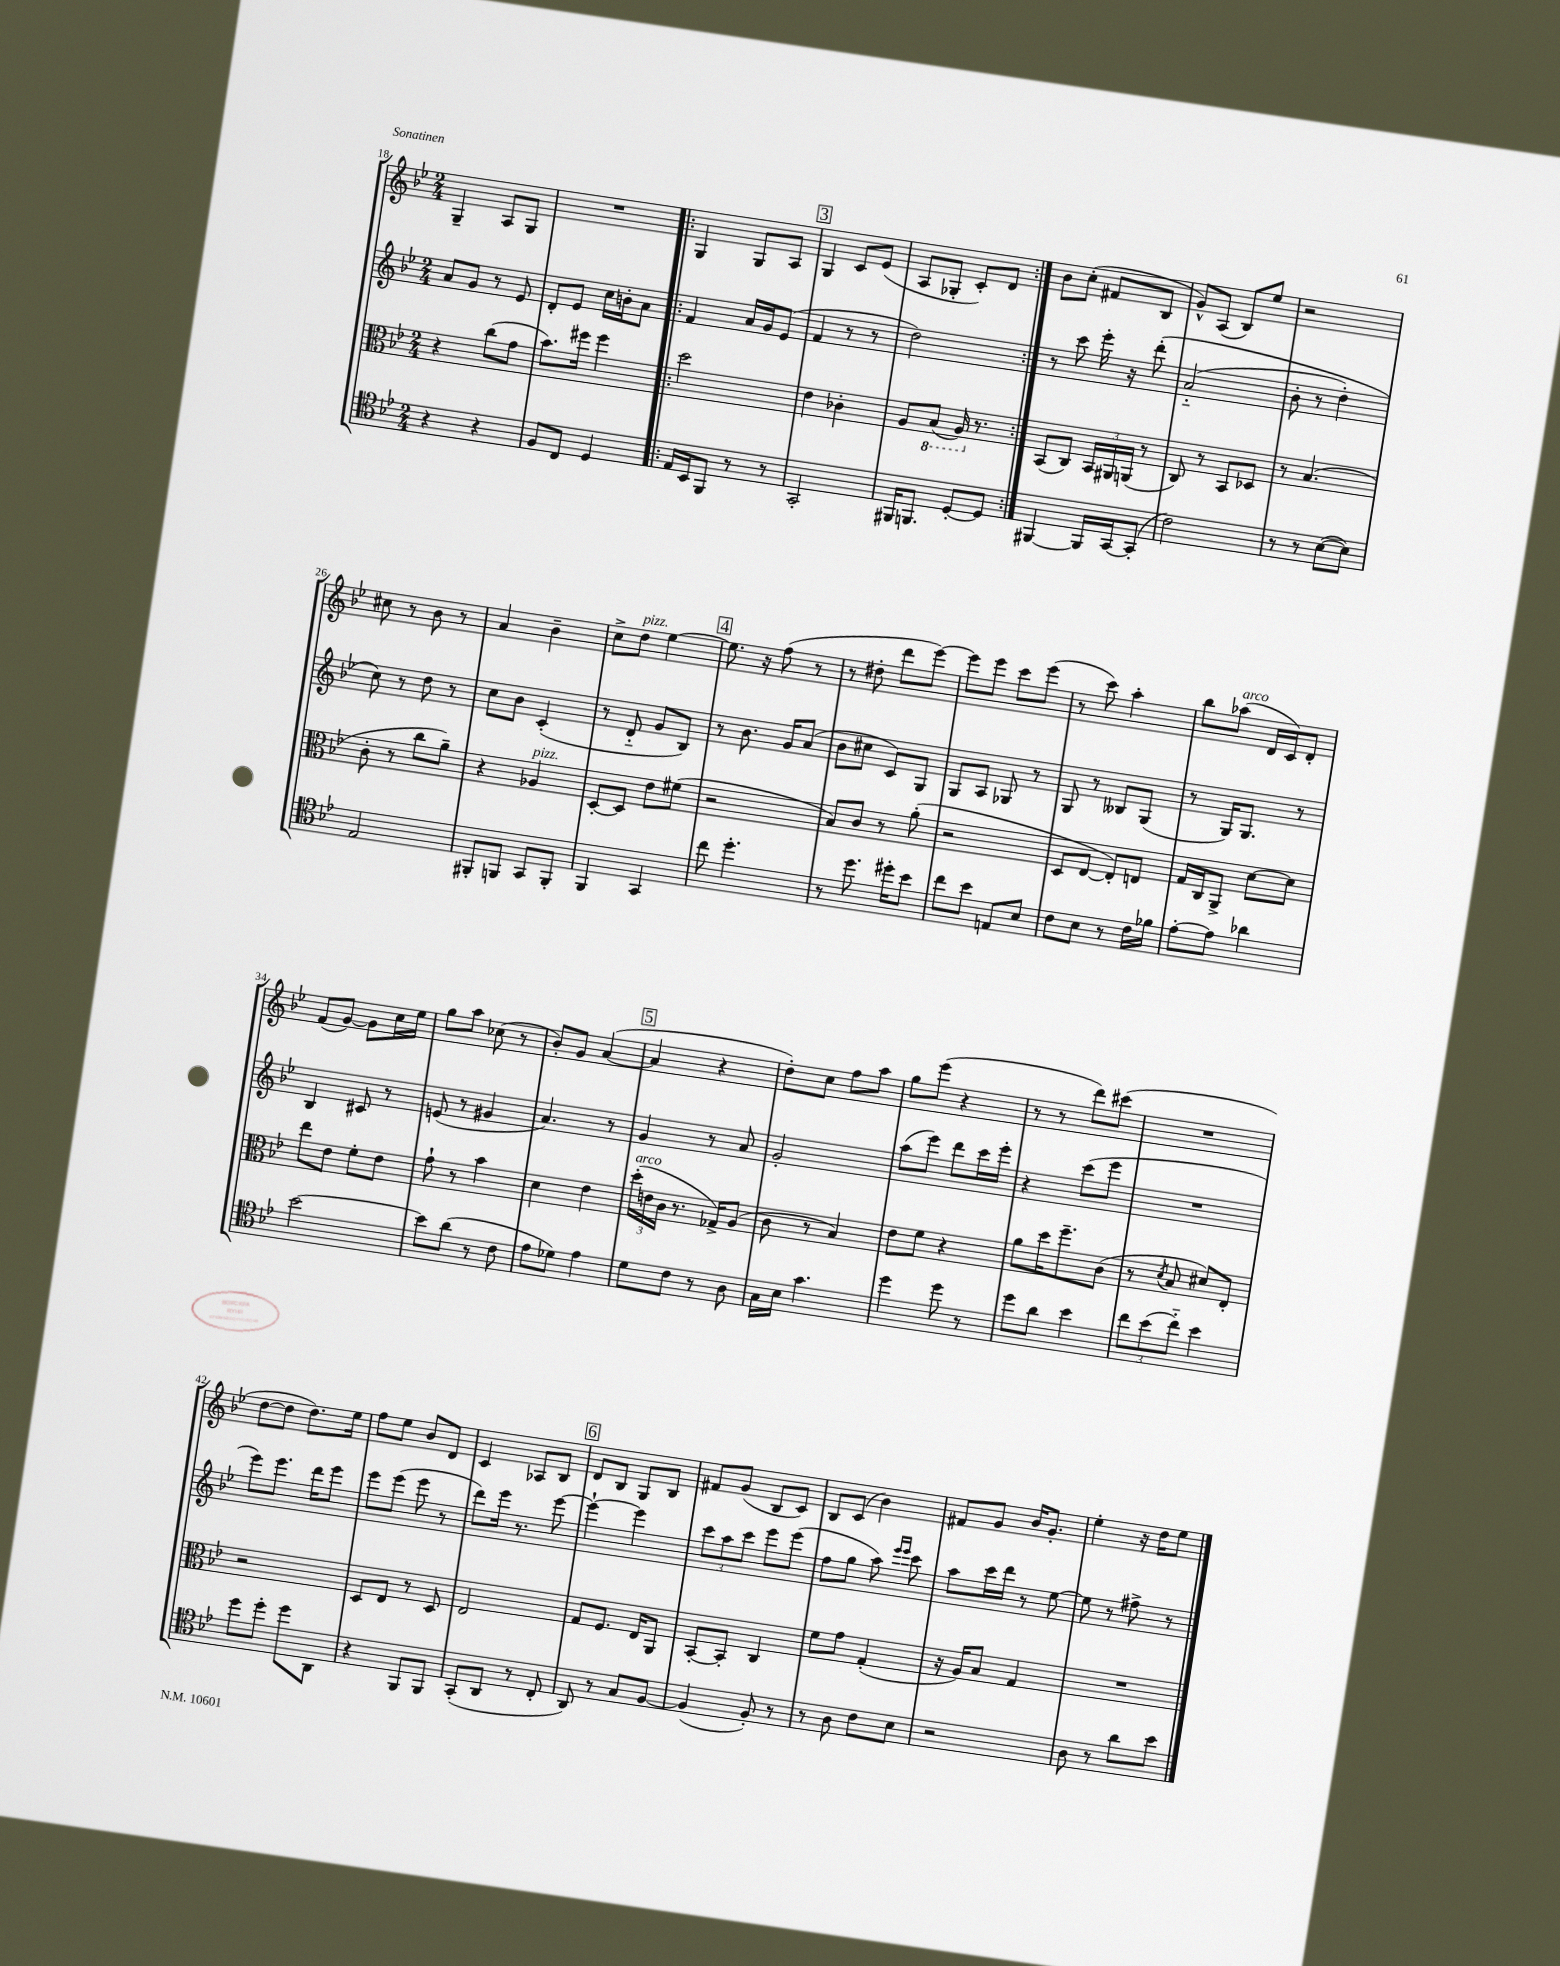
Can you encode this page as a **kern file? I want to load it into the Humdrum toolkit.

**kern	**kern	**kern	**kern
*staff4	*staff3	*staff2	*staff1
*clefC4	*clefC3	*clefG2	*clefG2
*k[b-e-]	*k[b-e-]	*k[b-e-]	*k[b-e-]
*M2/4	*M2/4	*M2/4	*M2/4
4r	4r	8a/L	4G~/
.	.	8g/J	.
4r	(8cc\L	8r	8A/L
.	8g\J	8e-/	8G/J
=	=	=	=
8F/L	8.b-\L)	8d'/L	2r
8C/J	.	8e-/J	.
.	16ff#\Jk	.	.
4D/	4ff#\	16cc\LL	.
.	.	16b'\J	.
.	.	8a\J	.
=!|:	=!|:	=!|:	=!|:
16E-/LL	2dd\	4f/	4G/
16BB-/J	.	.	.
8FF/J	.	.	.
8r	.	16a/LL	8G/L
.	.	16g/J	.
8r	.	(8e-/J	8A/J
=	=	=	=
2GG'/	4e-\	4f/	4G/
.	4c-'\	8r	8c/L
.	.	8r	(8e-/J
=	=	=	=
16FF#/LK	8A/L	2dd\)	8A/L
8.FF/J	.	.	.
.	(8BB-/J	.	8G-'/J
[8D'/L	16AA/)	.	8c'/L)
.	8.r	.	.
8D/]J	.	.	8d/J
=:|!	=:|!	=:|!	=:|!
[4FF#/	(8BB-/L	8r	8b-\L
.	8C/J)	8ccc\	(8cc'\J
16FF#/]LL	24BB-/LL	16eee-'\	8f#/L
.	24AA#/	.	.
[16GG/J	.	16r	.
.	(24AA/JJ	.	.
(8GG'/]J	8r	&(8ddd'\	8B-/J
=	=	=	=
2c\)	8C/)	(2a'~/	8g^^/L)
.	8r	.	(8A/J
.	8BB-/L	.	8B-/L)
.	8D-/J	.	8ee-/J
=	=	=	=
8r	8r	8b-'\	2r
8r	(4.B-/	8r	.
([8B-\L	.	4dd'\)	.
8B-\]J)	.	.	.
=	=	=	=
2E-/	8c'\	8cc\&)	8cc#\
.	8r	8r	8r
.	8cc\L	8dd\	8b-\
.	8a~\J)	8r	8r
=	=	=	=
8FF#'/L	4r	8cc\L	4a/
8FF/J	.	8b-\J	.
8GG/L	4A-/	(4c'/	4b-~\
8FF'/J	.	.	.
=	=	=	=
4FF/	[8D'/L	8r	8cc^\L
.	8D/]J	8d'~/	8dd\J
4GG/	8e-\L	8g/L	[4ee-\
.	(8f#\J	8B-/J)	.
=	=	=	=
8cc\	2r	8r	8.ee-\]
4.dd'\	.	8.b-\	.
.	.	.	16r
.	.	.	(8ff\
.	.	16g/LK	.
.	.	(8a/J	8r
=	=	=	=
8r	8B-/L)	8b-\L	8r
8.dd\	8c/J	8cc#\J	8dd#'\
.	8r	8c/L)	8ddd\L
16dd#'\LK	.	.	.
8b-\J	(8a'\	8G/J	[8eee-\J)
=	=	=	=
8cc\L	2r	8G/L	8eee-\]L
8b-\J	.	8A/J	8eee-\J
8E/L	.	8G-/	8ccc\L
8B-/J	.	8r	(8eee-\J
=	=	=	=
8c\L	8D/L	8G/	8r
8B-\J	[8E-/J	8r	8ccc\)
8r	8E-'/]L)	8B--/L	4aa'\
16c\LL	8E/J	(8G/J	.
16f-\JJ	.	.	.
=	=	=	=
[8e-'\L	16G/LL	8r	8bb-\L
.	16C/J	.	.
8e-\]J	8AA^/J	16G/LK)	(8aa-\J
.	.	8.G/J	.
4a-\	[8d\L	.	16d/LL
.	.	.	16c/J)
.	8d\]J	8r	8d'/J
=	=	=	=
[2b-\	8ee-\L	4B-/	(8f/L
.	8e-\J	.	[8g/J)
.	8f'\L	8c#/	8g\]L
.	8e-\J	8r	16cc\L
.	.	.	16ee-\JJ
=	=	=	=
8b-\]L	8g`\	(8e/	8gg\L
(8a\J	8r	8r	8aa\J
8r	4b-\	4g#/	(8cc-\
8c\	.	.	8r
=	=	=	=
8e-\L	4d\	4.a/)	8b-'/L)
8d-\J)	.	.	8g/J
4e-\	4e-\	.	([4a/
.	.	8r	.
=	=	=	=
8d\L	(24dd'\LL	4g/	4a/]
.	24e\	.	.
.	24c\JJ	.	.
8c\J	8.r	.	.
8r	.	8r	4r
.	16G-^/LK)	.	.
8A\	(8A/J	8a/	.
=	=	=	=
16G\LL	8c\	2g'/	8dd'\L)
16B-\JJ	.	.	.
4.g\	8r	.	8cc\J
.	4B-/)	.	8ff\L
.	.	.	8aa\J
=	=	=	=
4dd\	8e-\L	(8aa\L	8gg\L
.	8f\J	8eee-\J)	(8eee-\J
8dd\	4r	8ddd\L	4r
8r	.	16ccc\L	.
.	.	16eee-'\JJ	.
=	=	=	=
8dd\L	8a\L	4r	8r
8a\J	16dd\K	.	8r
.	8.ff~\	.	.
4b-\	.	(8ccc\L	8ddd\L)
.	(8c\J	8eee-\J	(8ccc#\J
=	=	=	=
12cc\L	8r	2r	2r
(12b-\	.	.	.
.	8qd/	.	.
.	8B-/	.	.
12cc'~\J)	.	.	.
4b-\	8d#/L)	.	.
.	8E-'/J	.	.
=	=	=	=
8dd\L	2r	8eee-\L)	[8dd\L
8dd'\J	.	8.eee-\J	8dd\]J
8dd\L	.	.	8.dd\L)
.	.	16ddd\LK	.
8AA\J	.	8eee-\J	.
.	.	.	16ee-\Jk
=	=	=	=
4r	8D/L	8eee-\L	8ff\L
.	8E-/J	(8eee-\J	8ee-\J
8FF/L	8r	8eee-\	8b-/L
8FF/J	8D/	8r	8d/J
=	=	=	=
(8GG'/L	2E-/	8ddd\L)	4c/
8AA/J	.	16eee-\Jk	.
.	.	8.r	.
8r	.	.	8A-/L
8C'/	.	[8eee-\	8B-/J
=	=	=	=
8AA/)	8G/L	4eee-`\_	8d/L
8r	8.F/J	.	8B-/J
8G/L	.	4eee-\]	8G/L
.	16E-/LK	.	.
[8F/J	8AA/J	.	8B-/J
=	=	=	=
(4F/]	[8BB-'/L	12ccc\L	8f#/L
.	.	12aa\	.
.	8BB-'/]J	.	(8g/J
.	.	12ccc\J	.
8F'/)	4C/	8eee-\L	8B-/L
8r	.	(8eee-\J	8c/J)
=	=	=	=
8r	8f\L	8ff\L	8B-/L
8A\	8g\J	8gg\J	(8c/J
8c\L	(4G'/	8aa\)	4b-\)
.	.	16qqeee-/LL	.
.	.	16qqeee-/JJ	.
8B-\J	.	8ccc\	.
=	=	=	=
2r	16r	8aa\L	8f#/L
.	16A/LK)	.	.
.	8B-/J	16ccc\L	8g/J
.	.	16ddd\JJ	.
.	4G/	8r	16b-/LK
.	.	.	8.g'/J
.	.	[8ee-\	.
=	=	=	=
8A\	2r	8ee-\]	4ee-'\
8r	.	8r	.
8a\L	.	8ff#^\	16r
.	.	.	16dd\LK
8b-\J	.	8r	8ee-\J
==	==	==	==
*-	*-	*-	*-
